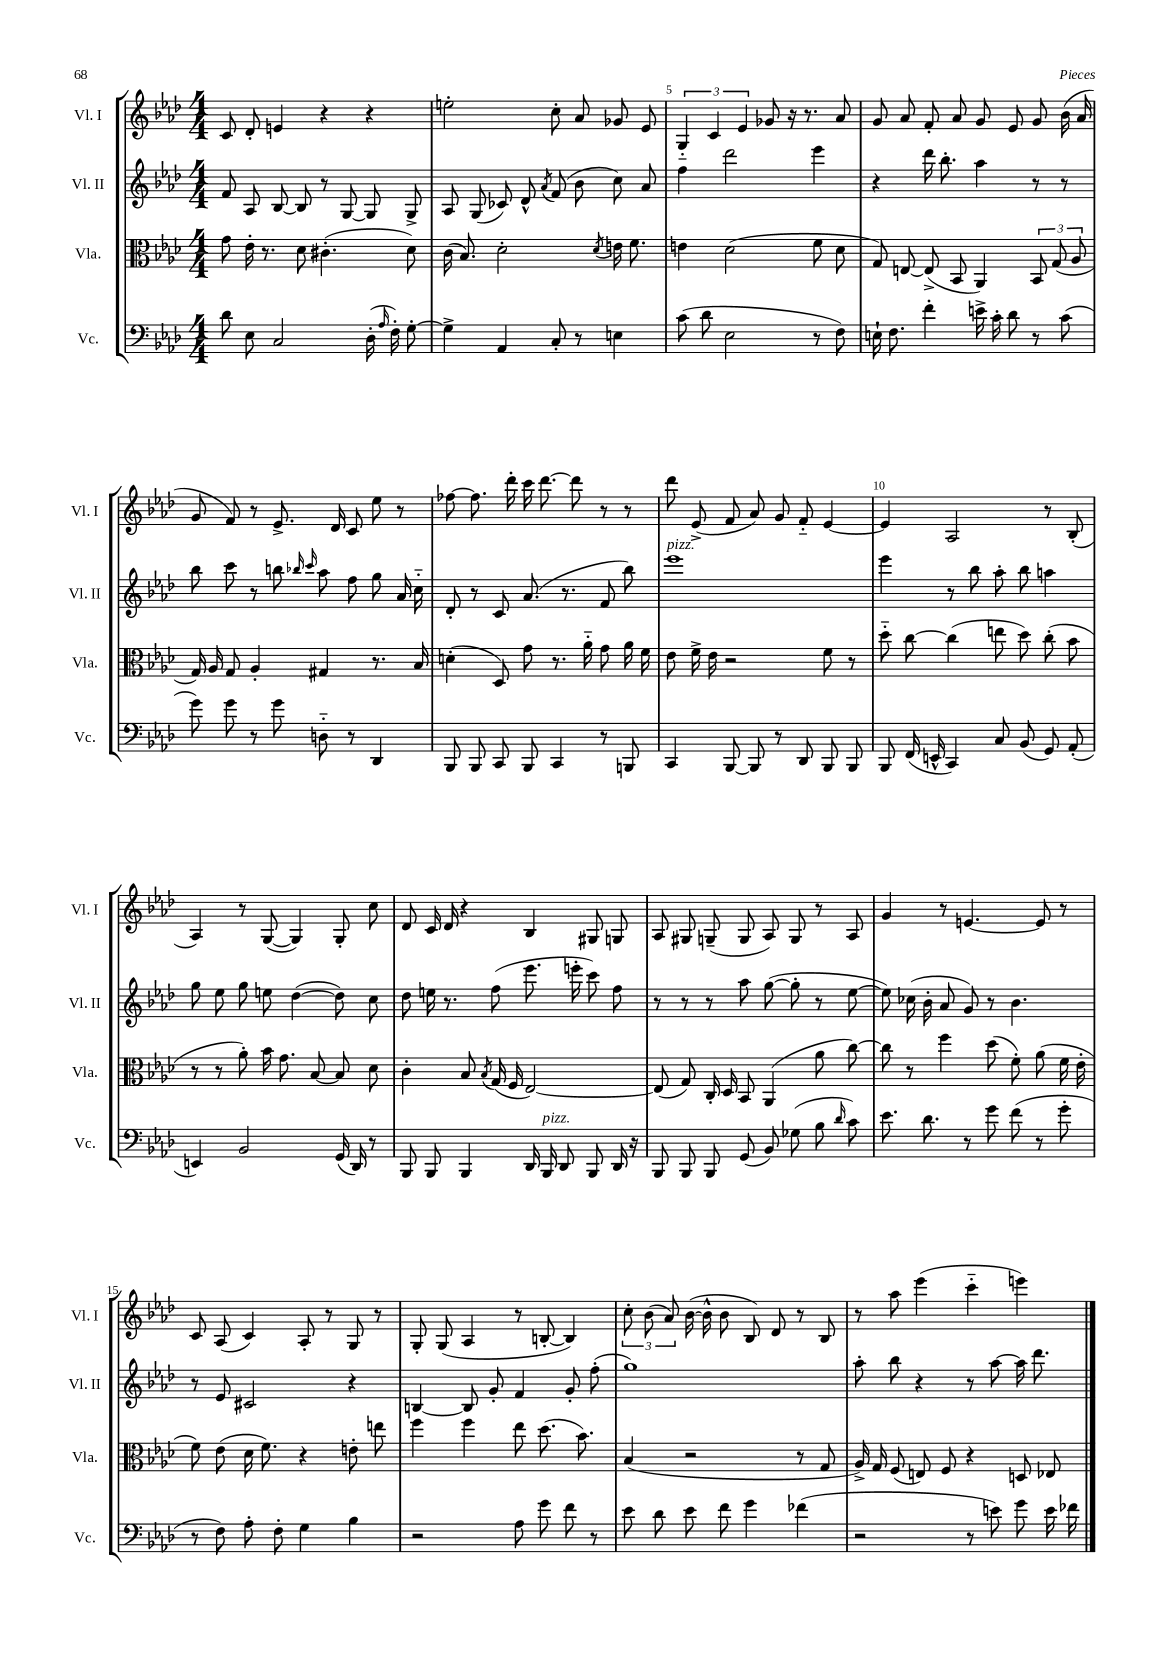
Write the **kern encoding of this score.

**kern	**kern	**kern	**kern
*part4	*part3	*part2	*part1
*staff4	*staff3	*staff2	*staff1
*I"Vc.	*I"Vla.	*I"Vl. II	*I"Vl. I
*I'Vc.	*I'Vla.	*I'Vl. II	*I'Vl. I
*clefF4	*clefC3	*clefG2	*clefG2
*k[b-e-a-d-]	*k[b-e-a-d-]	*k[b-e-a-d-]	*k[b-e-a-d-]
*M4/4	*M4/4	*M4/4	*M4/4
=3	=3	=3	=3
8d-\	8g\	8f/	8c/
8E-\	16e-'\	8A-/	8d-'/
.	8.r	.	.
2C/	.	[8B-/	4en/
.	8d-\	8B-/]	.
.	(4.c#X'\	8r	4r
.	.	[8G/	.
(16D-'\	.	8G/]	4r
16qqA-/	.	.	.
16F'\)	.	.	.
[8G'\	8d-\)	8G^/	.
=4	=4	=4	=4
4G^\]	(16c\	8A-/	2een'\
.	8.B-/)	.	.
.	.	(8G/	.
4AA-/	2d-'\	8c-X/)	.
.	.	8d-^^/	.
.	.	8qa-/	.
8C'/	.	(8f/	8cc'\
8r	.	8b-\	8a-/
.	8qd-/	.	.
4En\	16en\	8cc\)	8g-X/
.	8.f\	.	.
.	.	8a-/	8e-/
=5	=5	=5	=5
(8c\	4en\	4ff\	6G/
8d-\	.	.	.
.	.	.	6c/
2E-\	(2d-\	2ddd-\	.
.	.	.	6e-/
.	.	.	8g-X/
.	.	.	16r
.	.	.	8.r
8r	8f\	4eee-\	.
8F\)	8d-\	.	8a-/
=6	=6	=6	=6
16En`\	8G/)	4r	8g/
8.F\	.	.	.
.	[8En/	.	8a-/
4f'\	(8E^/]	16ddd-\	8f'/
.	.	8.bb-'\	.
.	8BB-/	.	8a-/
16en^\	4AA-/)	4aa-\	8g/
16c'\	.	.	.
8d-\	.	.	8e-/
8r	12BB-/	8r	8g/
.	(12G/	.	.
(8c\	.	8r	(16b-\
.	12A-/	.	.
.	.	.	16a-/
!!LO:LB:g=z
=7	=7	=7	=7
8g\)	16G/)	8bb-\	8g/
.	16A-/	.	.
8g\	8G/	8ccc\	8f/)
8r	4A-'/	8r	8r
8g\	.	8bbn\	8.e-^/
.	.	16qqbb-X/	.
.	.	16qqccc/	.
8Dn\	4G#X/	8aa-\	.
.	.	.	16d-/
8r	.	8ff\	8c/
4DD-/	8.r	8gg\	8ee-\
.	.	16a-/	8r
.	16B-/	16cc\	.
=8	=8	=8	=8
8BBB-/	(4dn'\	8d-'/	[8ff-X\
8BBB-/	.	8r	8.ff-\]
8CC/	8D-/)	8c/	.
.	.	.	16ddd-'\
8BBB-/	8g\	(8.a-/	16ccc\
.	.	.	[8.ddd-\
4CC/	8.r	.	.
.	.	8.r	.
.	.	.	8ddd-\]
.	16a-\	.	.
8r	8g\	8f/	8r
8BBBn/	16a-\	8bb-\)	8r
.	16f\	.	.
=9	=9	=9	=9
!	!	!LO:TX:a:i:t=pizz.	!
4CC/	8e-\	1eee-	8ddd-\
.	16f^\	.	(8e-^/
.	16e-\	.	.
[8BBB-/	2r	.	8f/
8BBB-/]	.	.	8a-/)
8r	.	.	8g/
8DD-/	.	.	8f/
8BBB-/	8f\	.	[4e-/
8BBB-/	8r	.	.
=10	=10	=10	=10
8BBB-/	8dd-\	4eee-\	4e-/]
(16FF/	[8cc\	.	.
16EEn^^/	.	.	.
4CC/)	(4cc\]	8r	2A-/
.	.	8bb-\	.
8C/	8een\	8aa-'\	.
(8BB-/	8dd-\)	8bb-\	.
8GG/)	(8cc'\	4aan\	8r
(8AA-'/	8b-\	.	(8B-'/
!!LO:LB:g=z
=11	=11	=11	=11
4EEn/)	8r	8gg\	4A-/)
.	8r	8ee-\	.
2BB-/	8a-'\)	8gg\	8r
.	16b-\	8een\	([8G/
.	8.g\	.	.
.	.	([4dd-\	4G/])
.	[8B-/	.	.
(16GG/	8B-/]	8dd-\])	8G'/
16DD-/)	.	.	.
8r	8d-\	8cc\	8cc\
=12	=12	=12	=12
8BBB-/	4c'\	8dd-\	8d-/
8BBB-/	.	16een\	16c/
.	.	8.r	16d-/
4BBB-/	8B-/	.	4r
.	8qB-/	.	.
.	(16G/	(8ff\	.
.	16F/	.	.
16DD-/	[2E-/)	8.eee-\	4B-/
!LO:TX:a:i:t=pizz.	!	!	!
16BBB-/	.	.	.
8DD-/	.	.	.
.	.	16eeen'\	.
8BBB-/	.	8ccc\)	8G#X/
16DD-/	.	8ff\	8Gn/
16r	.	.	.
=13	=13	=13	=13
8BBB-/	(8E-/]	8r	8A-/
8BBB-/	8G/)	8r	8G#X/
8BBB-/	16C'/	8r	(8Gn~/
.	16D-/	.	.
(8GG/	8BB-/	8aa-\	8G/
8BB-/)	(4AA-/	([8gg\	8A-/)
(8G-X\	.	8gg'\]	8G/
8B-\	8a-\	8r	8r
16qqd-/	.	.	.
8c\)	[8cc\)	[8ee-\	8A-/
=14	=14	=14	=14
8.e-\	8cc\]	8ee-\])	4g/
.	8r	(16cc-X\	.
8.d-\	.	16b-'\	.
.	4ff\	8a-/	8r
8r	.	8g/)	[4.en/
8g\	(8dd-\	8r	.
(8f\	8f'\)	4.b-\	.
8r	(8a-\	.	8e/]
8g'\	16f\	.	8r
.	16e-'\	.	.
!!LO:LB:g=z
=15	=15	=15	=15
8r	8f\)	8r	8c/
8F\)	(8e-\	8e-/	(8A-/
8A-'\	16d-\	2c#X/	4c/)
.	8.f\)	.	.
8F'\	.	.	.
4G\	4r	.	8A-'/
.	.	.	8r
4B-\	8en'\	4r	8G/
.	8een\	.	8r
=16	=16	=16	=16
2r	4ff\	[4Bn/	8G'/
.	.	.	(8G/
.	4ff\	8B/]	4A-/
.	.	8g'/	.
8A-\	8ee-\	4f/	8r
8g\	(8.dd-\	.	[8Bn'/
8f\	.	8g'/	4B/])
.	8.b-\)	.	.
8r	.	(8ff'\	.
=17	=17	=17	=17
8e-\	(4B-/	1gg)	12cc'\
.	.	.	(12b-\
8d-\	.	.	.
.	.	.	12a-/)
8e-\	2r	.	([16b-\
.	.	.	16b-^^\]
8f\	.	.	8b-\
4g\	.	.	8B-/)
.	.	.	8d-/
(4f-X\	8r	.	8r
.	8G/	.	8B-/
=18	=18	=18	=18
2r	16A-^/)	8aa-'\	8r
.	16G/	.	.
.	(8F/	8bb-\	8aa-\
.	8En/)	4r	(4eee-\
.	8F/	.	.
8r	4r	8r	4ccc\
8en\)	.	[8aa-\	.
8g\	8Dn/	16aa-\]	4eeen\)
.	.	8.ddd-\	.
16e\	8E-X/	.	.
16f-X\	.	.	.
==	==	==	==
*-	*-	*-	*-
